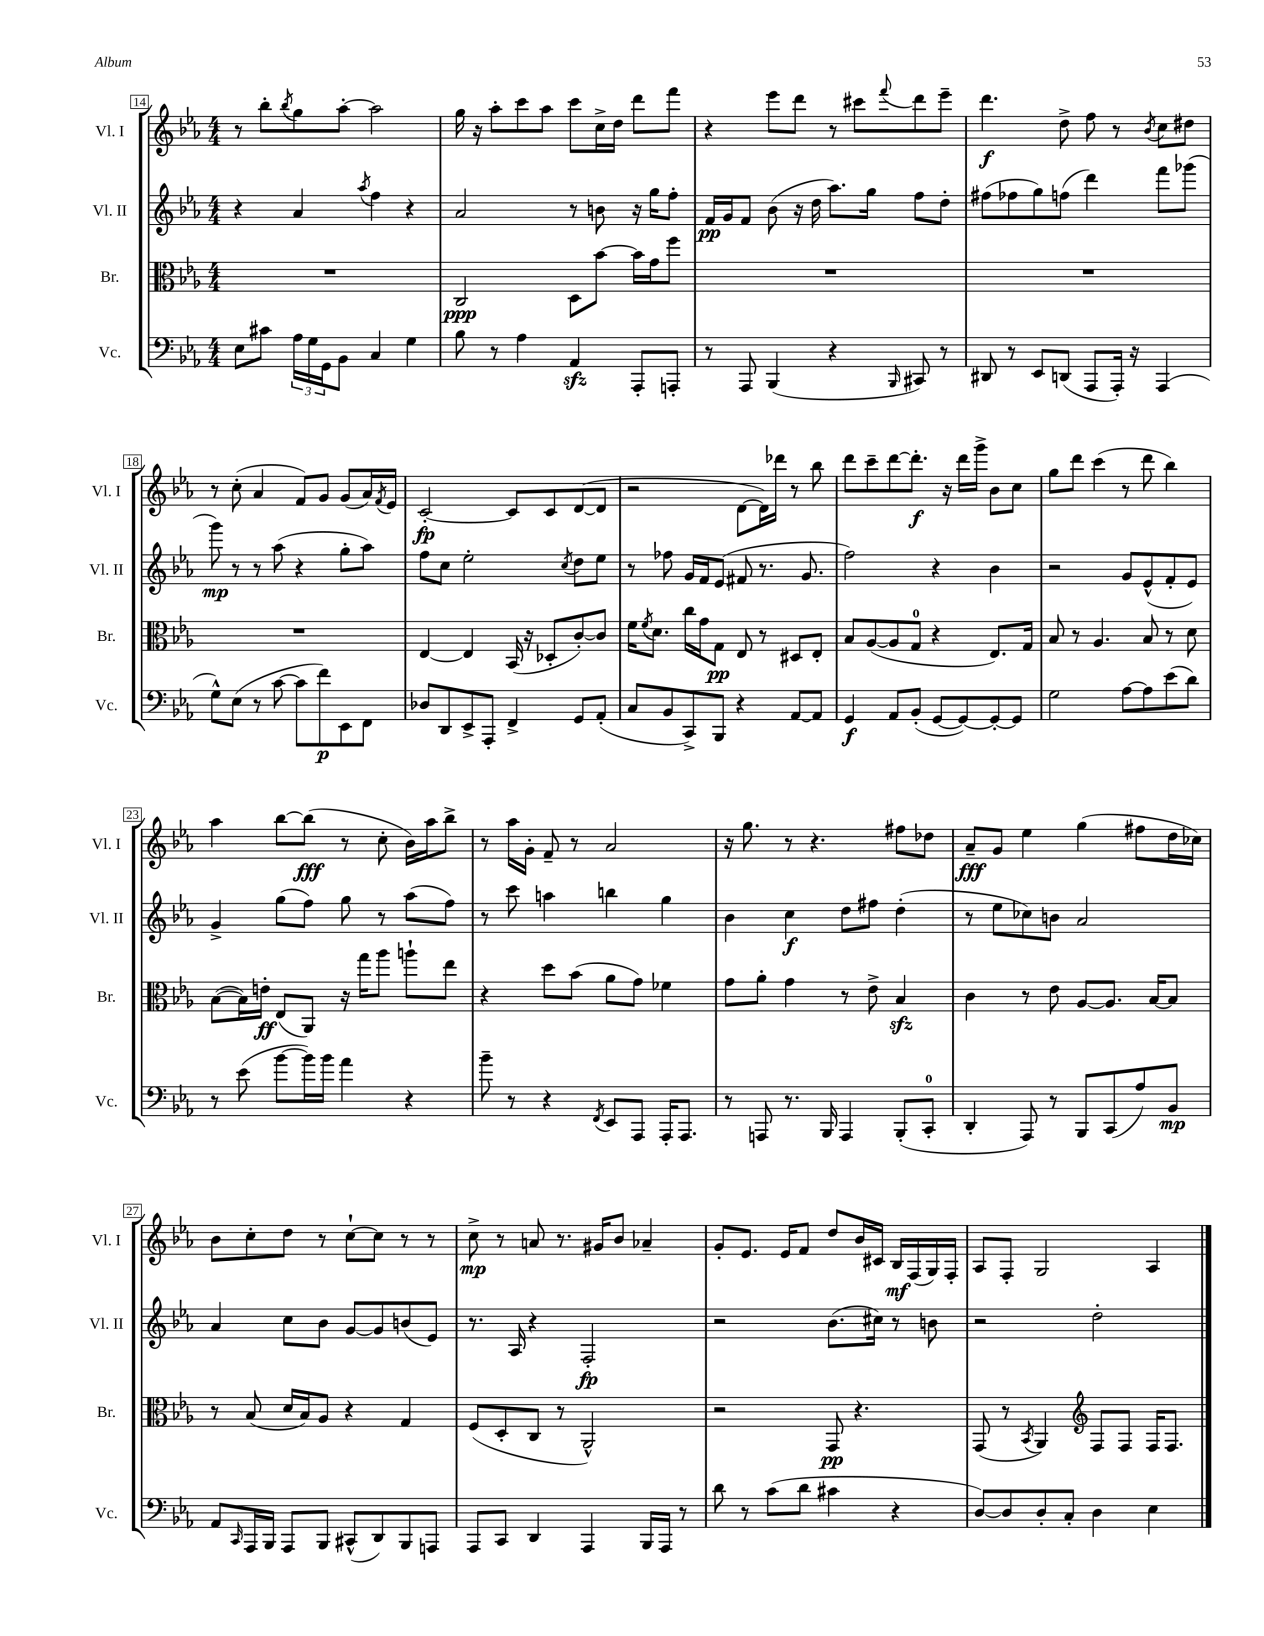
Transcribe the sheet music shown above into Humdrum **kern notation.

**kern	**kern	**kern	**kern
*staff4	*staff3	*staff2	*staff1
*clefF4	*clefC3	*clefG2	*clefG2
*k[b-e-a-]	*k[b-e-a-]	*k[b-e-a-]	*k[b-e-a-]
*M4/4	*M4/4	*M4/4	*M4/4
8E-\L	1r	4r	8r
8c#\J	.	.	8bb-'\L
.	.	.	8qbb-/
24A-\LL	.	4a-/	8gg\
24G\	.	.	.
24GG\J	.	.	.
8BB-\J	.	.	[8aa-'\J
.	.	8qaa-/	.
4C/	.	4ff\	2aa-\]
4G\	.	4r	.
=	=	=	=
8B-\	2C/	2a-/	16gg\
.	.	.	16r
8r	.	.	8aa-'\L
4A-\	.	.	8ccc\
.	.	.	8aa-\J
4AA-/	8D\L	8r	8ccc\L
.	[8b-\J	8b\	16cc^\L
.	.	.	16dd\JJ
8AAA-'/L	16b-\]LL	16r	8ddd\L
.	16g\J	16gg\LK	.
8AAA'/J	8ff\J	8ff'\J	8fff\J
=	=	=	=
8r	1r	16f/LL	4r
.	.	16g/J	.
8AAA-/	.	8f/J	.
(4BBB-/	.	(8b-\	8eee-\L
.	.	16r	8ddd\J
.	.	16dd\	.
4r	.	8.aa-\L)	8r
.	.	.	8ccc#\L
.	.	16gg\Jk	.
16qqBBB-/	.	.	8qqfff/
8CC#/)	.	8ff\L	8ddd\
8r	.	8dd'\J	8eee-~\J
=	=	=	=
8DD#/	1r	(8ff#\L	4.ddd\
8r	.	8ff-\	.
8EE-/L	.	8gg\)	.
(8DD/J	.	(8ff\J	8dd^\
8AAA-/L	.	4ddd\)	8ff\
16AAA-'/Jk)	.	.	8r
16r	.	.	.
.	.	.	8qb-/
(4AAA-/	.	8fff\L	8cc\L
.	.	(8ggg-\J	8dd#\J
=	=	=	=
8G^^\L)	1r	8ggg\)	8r
(8E-\J	.	8r	(8cc'\
8r	.	8r	4a-/
[8c\	.	(8aa-\	.
8c\]L	.	4r	8f/L)
8f\)	.	.	8g/J
8EE-\	.	8gg'\L	(8g/L
8FF\J	.	8aa-\J)	16a-/L)
.	.	.	8qf/
.	.	.	16e-/JJ
=	=	=	=
8D-/L	[4E-/	8ff\L	[2c'/
8DD/	.	8cc\J	.
8EE-^/	4E-/]	2ee-'\	.
8AAA-'/J	.	.	.
4FF^/	(16BB-/	.	8c/]L
.	16r	.	.
.	8D-'/L	.	8c/
.	.	8qcc/	.
8GG/L	[8c'/)	8dd\L	([8d/
(8AA-'/J	8c/]J	8ee-\J	8d/]J
=	=	=	=
8C/L	16f\LK	8r	2r
.	8qf/	.	.
.	8.d\J	.	.
8BB-/	.	8ff-\	.
8CC^/)	16cc\LL	16g/LL	.
.	16g\J	16f/J	.
8BBB-/J	8G\J	(8e-/J	.
4r	8E-/	8f#/	[8d\L
.	8r	8.r	16d\]L)
.	.	.	16ddd-\JJ
[8AA-/L	8D#/L	.	8r
.	.	8.g/	.
8AA-/]J	8E-'/J	.	8bb-\
=	=	=	=
4GG/	8B-/L	2ff\)	8ddd\L
.	([8A-/	.	8ccc~\
8AA-/L	8A-/]	.	[8ddd\
(8BB-'/J	8G/J	.	8.ddd'\]J
[8GG/L	4r	4r	.
.	.	.	16r
8GG/_)	.	.	16ddd\LL
.	.	.	16ggg^\JJ
8GG'/_	8.E-/L)	4b-\	8b-\L
8GG/]J	.	.	8cc\J
.	16G/Jk	.	.
=	=	=	=
2G\	8B-/	2r	8gg\L
.	8r	.	8ddd\J
.	4.A-/	.	(4ccc\
[8A-\L	.	8g/L	8r
8A-\]	8B-/	(8e-^^/	8ddd\
(8e-\	8r	8f'/	4bb-\)
8d\J)	8d\	8e-/J)	.
=	=	=	=
8r	([8B-\L	4g^/	4aa-\
(8e-\	16B-\]L)	.	.
.	16e'\JJ	.	.
[8b-\L	(8E-/L	(8gg\L	[8bb-\L
16b-\]L)	8AA-/J)	8ff\J)	(8bb-\]J
16b-\JJ	.	.	.
4a-\	16r	8gg\	8r
.	16gg\LK	.	.
.	8aa-\J	8r	8cc'\
4r	8aa`\L	(8aa-\L	16b-\LL)
.	.	.	16aa-\J
.	8ee-\J	8ff\J)	8bb-^\J
=	=	=	=
8b-~\	4r	8r	8r
8r	.	8ccc\	16aa-\LL
.	.	.	16g'\JJ
4r	8dd\L	4aa\	8f~/
.	(8b-\J	.	8r
8qFF/	.	.	.
8EE-/L	8a-\L	4bb\	2a-/
8AAA-/J	8g\J)	.	.
16AAA-'/LK	4f-\	4gg\	.
8.AAA-/J	.	.	.
=	=	=	=
8r	8g\L	4b-\	16r
.	.	.	8.gg\
8AAA/	8a-'\J	.	.
8.r	4g\	4cc\	8r
.	.	.	4.r
16BBB-/	.	.	.
4AAA/	8r	8dd\L	.
.	8e-^\	8ff#\J	.
(8BBB-'/L	4B-/	(4dd'\	8ff#\L
8CC'/J	.	.	8dd-\J
=	=	=	=
4DD'/	4c\	8r	8a-~/L
.	.	8ee-\L	8g/J
8AAA-/)	8r	8cc-\)	4ee-\
8r	8e-\	8b\J	.
8BBB-/L	[8A-/L	2a-/	(4gg\
(8CC/	8.A-/]J	.	.
8A-/)	.	.	8ff#\L
.	[16B-/LK	.	.
8BB-/J	8B-/]J	.	16dd\L
.	.	.	16cc-\JJ)
=	=	=	=
8AA-/L	8r	4a-/	8b-\L
16qqCC/	.	.	.
16AAA-/L	(8B-/	.	8cc'\
16BBB-/JJ	.	.	.
8AAA-/L	16d/LL	8cc\L	8dd\J
.	16B-/J)	.	.
8BBB-/J	8A-/J	8b-\J	8r
(8CC#^^/L	4r	[8g/L	[8cc`\L
8DD/)	.	8g/]	8cc\]J
8BBB-/	4G/	(8b/	8r
8AAA/J	.	8e-/J)	8r
=	=	=	=
8AAA-/L	(8F/L	8.r	8cc^\
8CC/J	8D'/	.	8r
.	.	16A-/	.
4DD/	8C/J	4r	8a/
.	8r	.	8.r
4AAA-/	2AA-^^/)	2F'/	.
.	.	.	16g#/LK
.	.	.	8b-/J
16BBB-/LL	.	.	4a-~/
16AAA-/JJ	.	.	.
8r	.	.	.
=	=	=	=
8d\	2r	2r	8g'/L
8r	.	.	8.e-/J
(8c\L	.	.	.
.	.	.	16e-/LK
8d\J	.	.	8f/J
4c#\	8GG/	(8.b-\L	8dd/L
.	4.r	.	16b-/L
.	.	16cc#\Jk)	16c#/JJ
4r	.	8r	16B-/LL
.	.	.	(16F/
.	.	8b\	16G/)
.	.	.	16F'/JJ
=	=	=	=
[8D/L)	(8GG/	2r	8A-/L
8D/]	8r	.	8F'/J
.	8qBB-/	.	.
8D'/	4AA-/)	.	2G/
8C'/J	.	.	.
*	*clefG2	*	*
4D\	8F/L	2dd'\	.
.	8F/J	.	.
4E-\	16F/LK	.	4A-/
.	8.F/J	.	.
==	==	==	==
*-	*-	*-	*-
